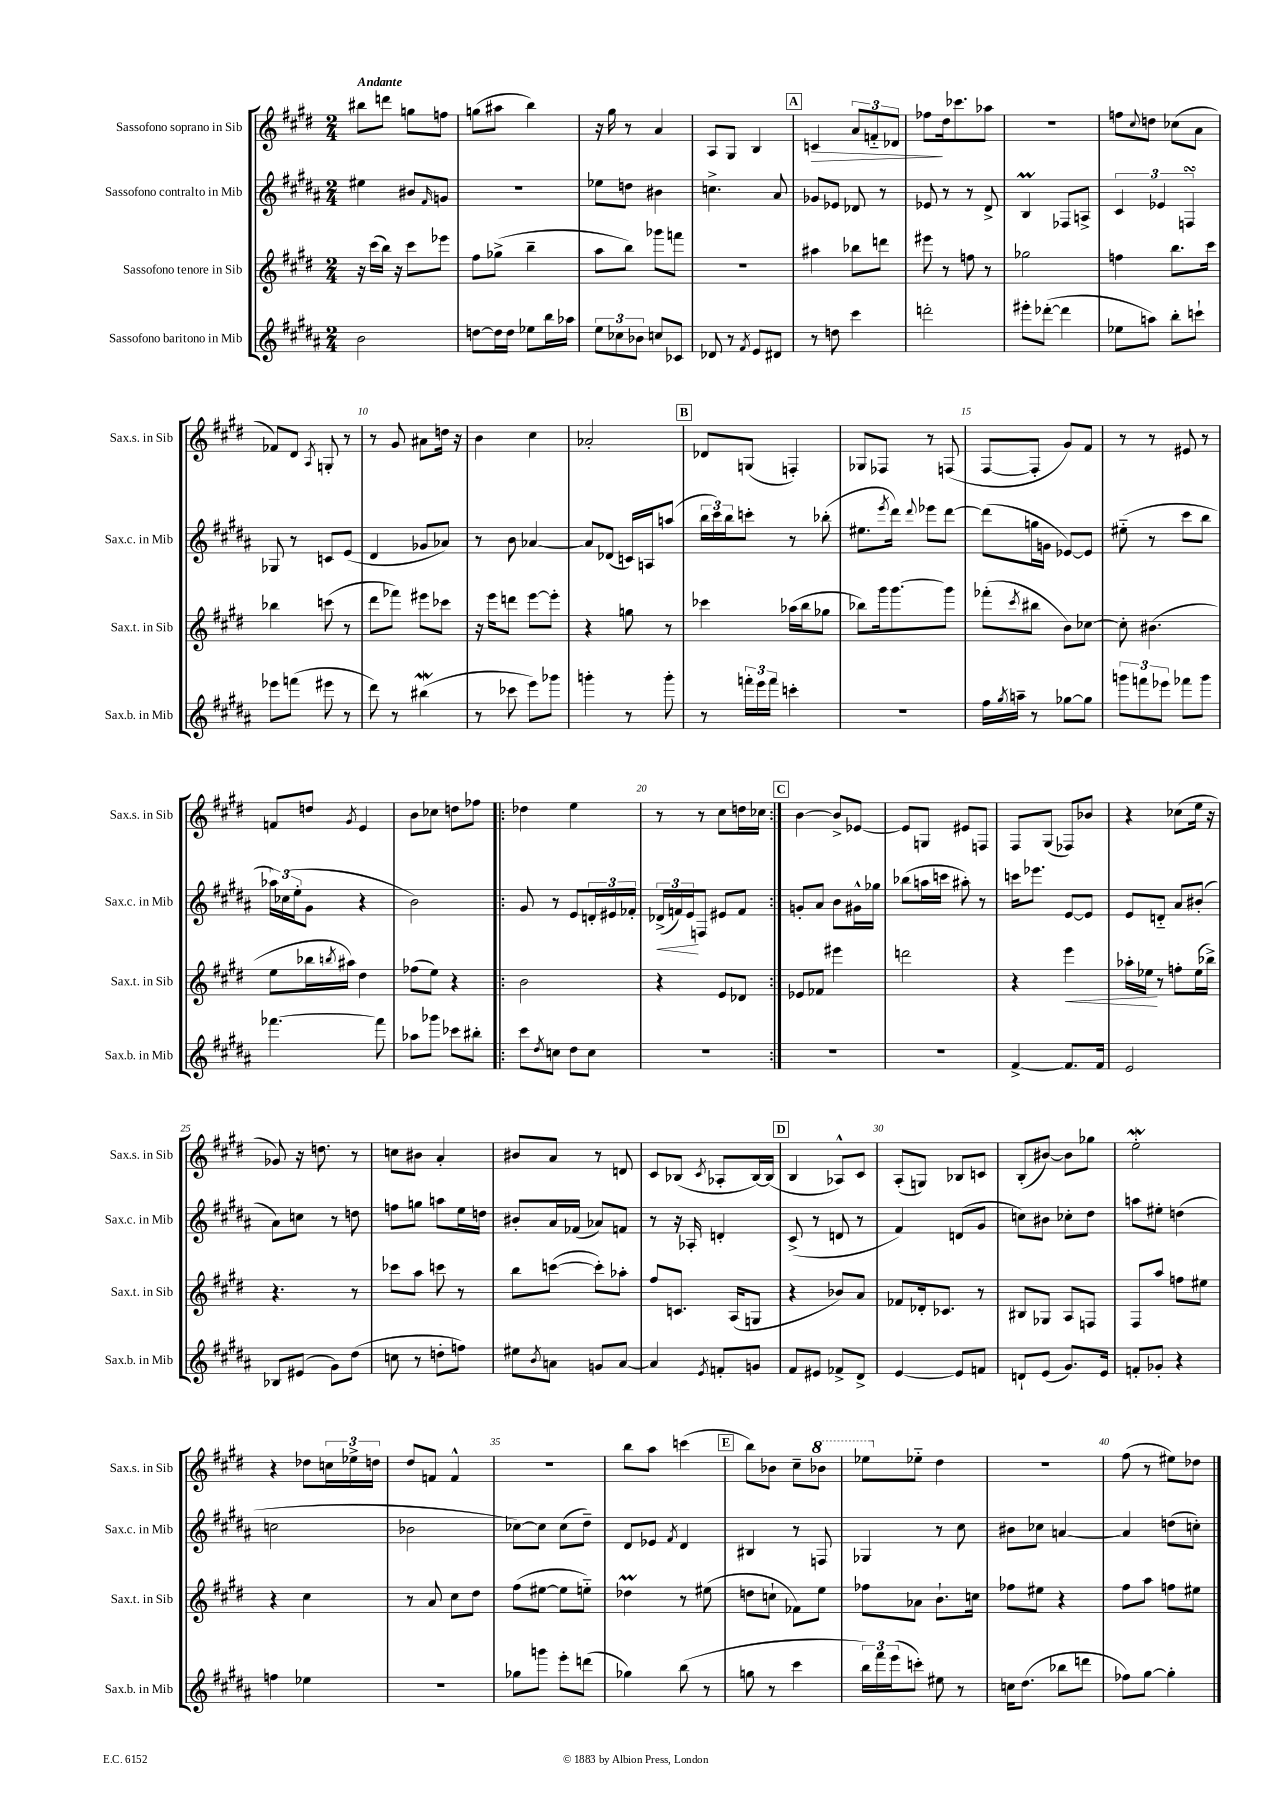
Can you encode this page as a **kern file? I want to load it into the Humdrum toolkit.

**kern	**kern	**kern	**kern
*staff4	*staff3	*staff2	*staff1
*clefG2	*clefG2	*clefG2	*clefG2
*k[f#c#g#d#a#]	*k[f#c#g#d#]	*k[f#c#g#d#a#]	*k[f#c#g#d#]
*M2/4	*M2/4	*M2/4	*M2/4
2b\	16r	4ee#\	8bb#\L
.	(16ccc#\LL	.	.
.	16bb\JJ)	.	8ddd\J
.	16r	.	.
.	8ccc#\L	8b#/L	8gg\L
.	.	16qqf#/	.
.	8eee-\J	8g/J	8ff\J
=	=	=	=
[8dd\L	8ff#\L	2r	(8gg\L
16dd\]L	(8gg-^\J	.	8aa#\J
16dd\JJ	.	.	.
8ee-\L	4bb~\	.	4bb\)
16bb\L	.	.	.
16aa-\JJ	.	.	.
=	=	=	=
12ee\L	8aa\L	8ee-\L	16r
.	.	.	16gg#\
12cc-\	.	.	.
.	8bb\J)	8dd\J	8r
12b-\J	.	.	.
8cc/L	8ggg-\L	4b#\	4a/
8c-/J	8fff\J	.	.
=	=	=	=
8d-/	2r	4.cc^\	8A/L
8r	.	.	8G#/J
8qf#/	.	.	.
8e/L	.	.	4B/
8d#/J	.	8a#/	.
=	=	=	=
8r	4aa#\	8g-/L	4c/
8dd\	.	8e-/J	.
4ccc#\	8bb-\L	8d-/	12a/L
.	.	.	12f'~/
.	8ddd\J	8r	.
.	.	.	12d-/J
=	=	=	=
2ddd'\	8eee#\	8e-/	8ff-\L
.	8r	8r	16dd#\k
.	.	.	8.ccc-\
.	8ff\	8r	.
.	8r	8d#^/	8aa-\J
=	=	=	=
8eee#'\L	2gg-\	4B/	2r
([8ddd-'\J	.	.	.
4ddd-\]	.	8F-/L	.
.	.	8A^/J	.
=	=	=	=
8ee-\L	4ff\	6c#/	8ff\L
.	.	.	8qqcc#/
8aa\J)	.	.	8dd\J
.	.	6e-/	.
8bb'\L	8.bb\L	.	(8cc-\L
.	.	6F/	.
8ccc`\J	.	.	8a\J
.	16ccc#\Jk	.	.
=	=	=	=
8eee-\L	4bb-\	8G-/	8f-/L)
(8fff\J	.	8r	8d#/J
.	.	.	8qA/
8eee#\	(8ccc\	8c/L	8G'/
8r	8r	(8e/J	8r
=	=	=	=
8ddd#\)	8ddd#\L	4d#/	8r
8r	8fff-\J)	.	8g#/
(4bb#\	8eee#\L	8g-/L	8a#\L
.	8ccc-\J	8a-/J)	16dd\Jk
.	.	.	16r
=	=	=	=
8r	16r	8r	4b\
.	16eee\LK	.	.
8ccc-\	8ddd\J	8b\	.
8eee\L)	[8eee\L	[4a-/	4cc#\
8ggg-\J	8eee'\]J	.	.
=	=	=	=
4ggg'\	4r	8a-/]L	2a-'/
.	.	(8d-/J	.
8r	8gg\	16c/LL)	.
.	.	16A/J	.
8ggg'\	8r	(8aa/J	.
=	=	=	=
8r	4ccc-\	24bb\LL	8d-/L
.	.	24ccc#\)	.
.	.	24bb\J	.
24fff'\LL	.	8ccc'\J	(8G/J
24eee\	.	.	.
24fff\JJ	.	.	.
4ccc'\	(16aa-\LL	8r	4F'/)
.	16bb\J	.	.
.	8gg-\J	(8bb-'\	.
=	=	=	=
2r	8bb-\L)	8.ee#\L	8G-/L
.	16ggg#\k	.	8F-/J
.	.	8qeee/	.
.	[8.ggg#\	16ddd#\Jk)	.
.	.	8qqddd#/	.
.	.	8eee-\L	8r
.	8ggg#\]J	[8ddd#\J	(8F/
=	=	=	=
16ff#\LL	(8fff-'\L	(8ddd#\]L	[8F#/L
8qgg#/	.	.	.
16aa~\JJ	.	.	.
.	8qccc#/	.	.
8r	8bb#\J	16gg\L	8F#'/]J
.	.	16g\JJ	.
[8gg-\L	8b\L)	[8e-/L)	8g#/L)
8gg-\]J	[8cc-\J	8e-/]J	8f#/J
=	=	=	=
12ggg\L	8cc-'\]	(8ee#'~\	8r
12fff\	.	.	.
.	(4.b#\	8r	8r
12eee-\J	.	.	.
8fff-\L	.	8ccc#\L	8e#/
8ggg\J	.	8bb\J	8r
=	=	=	=
[4.fff-\	8ee\L	24aa-\LL)	8f/L
.	.	(24cc-\	.
.	.	24ee'\J	.
.	16bb-\L	8g#\J	8dd/J
.	8qbb/	.	.
.	16aa#\JJ)	.	.
.	.	.	8qg#/
.	4dd#\	4r	4e/
8fff-\]	.	.	.
=	=	=	=
8aa-\L	(8ff-\L	2b\)	8b\L
8ggg-\J	8ee\J)	.	8cc-\J
8ccc-\L	4r	.	8dd\L
8bb#'\J	.	.	8ff-\J
=!|:	=!|:	=!|:	=!|:
8ccc#\L	2b\	8g#/	4dd-\
8qdd#/	.	.	.
8cc\J	.	8r	.
8dd#\L	.	8e/L	4ee\
8cc\J	.	24d'/L	.
.	.	24e#/	.
.	.	24f-'/JJ	.
=	=	=	=
2r	4r	(24d-^/LL	8r
.	.	24f/)	.
.	.	24e/J	.
.	.	8F/J	8r
.	8e/L	8e#/L	8cc#\L
.	8d-/J	8f/J	16dd\L
.	.	.	16cc-\JJ
=:|!	=:|!	=:|!	=:|!
2r	8e-/L	8g'/L	[4b\
.	8f-/J	8a#/J	.
.	4eee#\	8b\L	8b^/]L
.	.	16g#^^\L	[8e-/J
.	.	16gg-\JJ	.
=	=	=	=
2r	2ddd\	(8bb-\L	8e-/]L
.	.	16aa\L	8G/J
.	.	16ccc\JJ	.
.	.	8aa#'\)	8e#/L
.	.	8r	8F/J
=	=	=	=
[4f#^/	4r	16ccc\LK	8F#/L
.	.	8.eee-\J	.
.	.	.	(8G#/J
8.f#/]L	4eee\	[8e/L	8F-/L)
.	.	8e/]J	8b-/J
16f#/Jk	.	.	.
=	=	=	=
2e/	16aa-'\LL	8e/L	4r
.	16ee-\JJ	.	.
.	8r	8d'~/J	.
.	8ff'\L	8a#/L	(8cc-\L
.	(16ee-\L	(8b#'/J	16ee\Jk
.	16bb-^\JJ)	.	16r
=	=	=	=
8B-/L	4.r	8a#\L)	8g-/)
(8e#/J	.	8cc\J	16r
.	.	.	8.dd\
8g#\L)	.	8r	.
(8dd#\J	8r	8dd\	8r
=	=	=	=
8cc\	8ccc-\L	8ff\L	8cc\L
8r	8aa\J	8gg\J	8b#\J
8dd'\L	8ccc\	8aa\L	4a'/
8ff\J)	8r	16ee\L	.
.	.	16dd\JJ	.
=	=	=	=
8ee#\L	8bb\L	8b#'/L	8b#/L
8qb/	.	.	.
8a\J	([8ccc\J	16a#/L	8a/J
.	.	(16f-/JJ	.
8g/L	8ccc'\]L)	8a-/L)	8r
[8a/J	8aa-'\J	8f/J	8d/
=	=	=	=
4a/]	8ff#/L	8r	8c#/L
.	8.c/J	16r	(8B-/J
.	.	16A-'/	.
8qe/	.	.	8qc#/
8f'/L	.	4d'/	8A-'/L
.	(16A/LK	.	.
8g/J	8G/J	.	[16B-/L)
.	.	.	(16B-/]JJ
=	=	=	=
8f#/L	4r	(8c#^/	4B/
8e#/J	.	8r	.
8f-^/L	8b-/L)	8d/	8A-^^/L)
8d#^/J	8a/J	8r	8c#/J
=	=	=	=
[4e/	8f-/L	4f#/)	(8A'/L
.	16d-'/k	.	8G/J)
.	8.c-/J	.	.
8e/]L	.	(8d/L	8B-/L
8f/J	8r	8g#/J	8c/J
=	=	=	=
8d`/L	8B#/L	8cc\L)	(8B'/L
(8e/J	8G-/J	8b#\J	[8b#/J)
8.g#/L)	8A/L	8cc-'\L	8b#\]L
.	8F/J	8dd#\J	8gg-\J
16e/Jk	.	.	.
=	=	=	=
8f'/L	8F#/L	8aa\L	2ee'\
8g-'/J	8aa/J	8ee#'\J	.
4r	8ff\L	(4dd\	.
.	8ee#\J	.	.
=	=	=	=
4ff\	4r	2cc\	4r
4ee-\	4cc#\	.	8dd-\L
.	.	.	24cc\L
.	.	.	24ee-^\
.	.	.	24dd\JJ
=	=	=	=
2r	8r	2b-\	8dd#/L
.	8a/	.	8f/J
.	8cc#\L	.	4f^^/
.	8dd#\J	.	.
=	=	=	=
8gg-\L	(8ff#\L	[8cc-\L)	2r
8ggg\J	[8ee#\J	8cc-\]J	.
8eee'\L	8ee#\]L	(8cc-\L	.
(8ddd\J	8ee'~\J)	8dd#~\J)	.
=	=	=	=
4gg-\)	4dd-\	8d#/L	8bb\L
.	.	8e-/J	8aa\J
.	.	8qf#/	.
(8bb\	8r	4d#/	(4ccc\
8r	(8ee#\	.	.
=	=	=	=
8gg\	8dd\L	4B#/	8bb\L)
8r	8cc`\J	.	8b-\J
4ccc#\	8f-\L)	8r	8cc#~\L
.	8ee\J	8F/	8bb-\J
=	=	=	=
24bb\LL)	8ff-\L	4G-/	8eee-\L
24fff#\	.	.	.
(24eee\J	.	.	.
8ccc'\J)	8a-\J	.	8ee-'~\J
8ee#\	8.b`\L	8r	4dd#\
8r	.	8cc#\	.
.	16cc\Jk	.	.
=	=	=	=
16cc\LK	8ff-\L	8b#\L	2r
(8.dd#\J	.	.	.
.	8ee#\J	8cc-\J	.
8bb-\L	4r	[4a/	.
8ddd\J	.	.	.
=	=	=	=
8ff-\L)	8ff#\L	4a/]	(8ff#\
[8gg#\J	8aa\J	.	8r
4gg#'\]	8ff\L	(8dd\L	8ee#\L)
.	8ee#\J	8cc'\J)	8dd-\J
==	==	==	==
*-	*-	*-	*-
